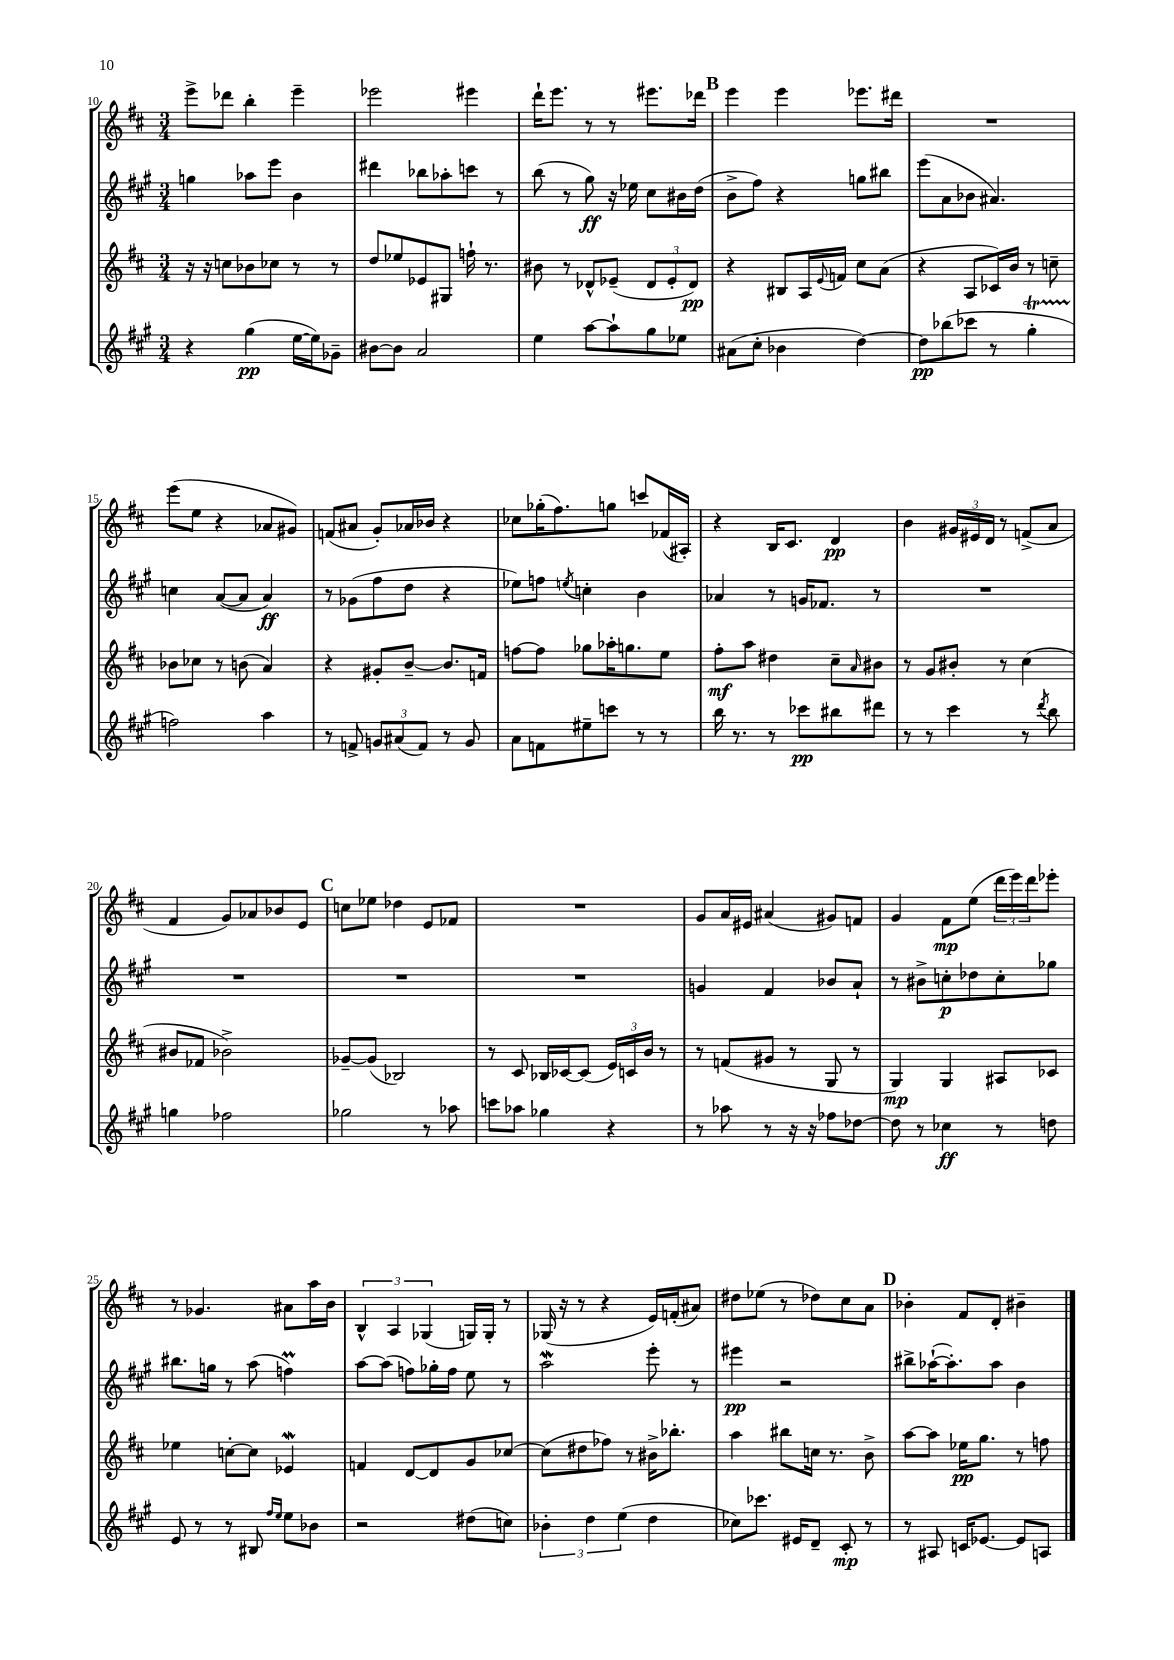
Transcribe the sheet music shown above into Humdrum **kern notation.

**kern	**kern	**kern	**kern
*staff4	*staff3	*staff2	*staff1
*clefG2	*clefG2	*clefG2	*clefG2
*k[f#c#g#]	*k[f#c#]	*k[f#c#g#]	*k[f#c#]
*M3/4	*M3/4	*M3/4	*M3/4
4r	16r	4gg	8eee^
.	16r	.	.
.	8cc	.	8ddd-
(4gg#	8b-	8aa-	4bb'
.	8cc-	8eee	.
[16ee	8r	4b	4eee~
16ee])	.	.	.
8g-~	8r	.	.
=	=	=	=
[8b#	8dd	4ddd#	2eee-
8b#]	8ee-	.	.
2a	8e-	8bb-	.
.	8G#	8aa-'	.
.	16ff`	8ccc	4eee#
.	8.r	.	.
.	.	8r	.
=	=	=	=
4ee	8b#	(8bb	16ddd`
.	.	.	8.eee
.	8r	8r	.
[8aa	8d-^^	8gg#)	8r
8aa`]	(8e-~	16r	8r
.	.	16ee-	.
8gg#	12d-	8cc#	8.eee#
.	12e-'	.	.
8ee-	.	16b#	.
.	12d-)	.	.
.	.	(16dd	16ddd-
=	=	=	=
(8a#	4r	8b^	4eee
8cc#'	.	8ff#)	.
4b-	8B#	4r	4eee
.	16A	.	.
.	8qqe	.	.
.	16f	.	.
[4dd)	8cc#	8gg	8.eee-
.	(8a	8bb#	.
.	.	.	16ddd#
=	=	=	=
8dd]	4r	(8eee	2.r
(8bb-	.	8a	.
8ccc-	8A	8b-	.
8r	16c-)	4.a#)	.
.	16b	.	.
4gg#'	8r	.	.
.	8cc~	.	.
=	=	=	=
2ff)	8b-	4cc	(8eee
.	8cc-	.	8ee
.	8r	([8a	4r
.	(8b	8a]	.
4aa	4a)	4a)	8a-
.	.	.	8g#)
=	=	=	=
8r	4r	8r	(8f
8f^	.	(8g-	8a#
12g	8g#'	8ff#	8g')
(12a#	.	.	.
.	[8b~	8dd	16a-
12f)	.	.	.
.	.	.	16b-
8r	8.b]	4r	4r
8g	.	.	.
.	16f	.	.
=	=	=	=
8a	[8ff	8ee-)	8cc-
8f	8ff]	8ff	(16gg-'
.	.	.	8.ff#)
.	.	8qee	.
8ee#~	8gg-	4cc'	.
8ccc	16aa-'	.	8gg
.	8.gg	.	.
8r	.	4b	8ccc
8r	8ee	.	(16f-
.	.	.	16A#')
=	=	=	=
16bb	8ff#'	4a-	4r
8.r	.	.	.
.	8aa	.	.
8r	4dd#	8r	16B
.	.	.	8.c#
8ccc-	.	16g	.
.	.	8.f-	.
8bb#	8cc#~	.	4d
.	16qqa	.	.
8ddd#	8b#	8r	.
=	=	=	=
8r	8r	2.r	4b
8r	8g	.	.
4ccc#	8b#'	.	24g#
.	.	.	24e#
.	.	.	24d
.	8r	.	8r
8r	(4cc#	.	(8f^
8qddd	.	.	.
8bb	.	.	8a
=	=	=	=
4gg	8b#	2.r	4f#
.	8f-	.	.
2ff-	2b-^)	.	8g)
.	.	.	8a-
.	.	.	8b-
.	.	.	8e
=	=	=	=
2gg-	[8g-~	2.r	8cc
.	(8g-]	.	8ee-
.	2B-)	.	4dd-
8r	.	.	8e
8aa-	.	.	8f-
=	=	=	=
8ccc	8r	2.r	2.r
8aa-	8c#	.	.
4gg-	16B-	.	.
.	[16c-	.	.
.	(8c-]	.	.
4r	24e)	.	.
.	24c	.	.
.	24b	.	.
.	8r	.	.
=	=	=	=
8r	8r	4g	8g
8aa-	(8f	.	16a
.	.	.	16e#
8r	8g#	4f#	(4a#
16r	8r	.	.
16r	.	.	.
8ff-	8G	8b-	8g#)
[8dd-	8r	8a`	8f
=	=	=	=
8dd-]	4G)	8r	4g
8r	.	8b#^	.
4cc-	4G	8cc'	8f#
.	.	8dd-	(8ee
8r	8A#	8cc'	24ddd
.	.	.	24eee)
.	.	.	24ddd
8dd	8c-	8gg-	8eee-'
=	=	=	=
8e	4ee-	8.bb#	8r
8r	.	.	4.g-
.	.	16gg	.
8r	[8cc'	8r	.
8B#	8cc]	(8aa	.
16qqff#	.	.	.
16qqee	.	.	.
8ee	4e-	4ff)	8a#
8b-	.	.	16aa
.	.	.	16b
=	=	=	=
2r	4f	[8aa	6B^^
.	.	(8aa]	.
.	.	.	6A
.	[8d	8ff)	.
.	.	.	(6G-
.	8d]	16gg-'	.
.	.	16ff	.
(8dd#	8g	8ee	16G)
.	.	.	16G'
8cc)	[8cc-	8r	8r
=	=	=	=
6b-'	(8cc-]	2aa	(16G-
.	.	.	16r
.	8dd#	.	8r
6dd	.	.	.
.	8ff-)	.	4r
(6ee	.	.	.
.	8r	.	.
4dd	16b#^	8eee'	16e)
.	8.bb-'	.	(16f'
.	.	8r	8a#)
=	=	=	=
8cc-)	4aa	4eee#	8dd#
8.ccc-	.	.	(8ee-
.	8bb#	2r	8r
16e#	.	.	.
8d~	16cc	.	8dd-)
.	8.r	.	.
8c#'	.	.	8cc#
8r	8b^	.	8a
=	=	=	=
8r	[8aa	8bb#^	4b-'
8A#	8aa]	([16aa-`	.
.	.	8.aa-'])	.
16c	16ee-	.	8f#
[8.e-	8.gg	.	.
.	.	8aa-	8d'
8e-]	8r	4b	4b#~
8A	8ff	.	.
==	==	==	==
*-	*-	*-	*-
